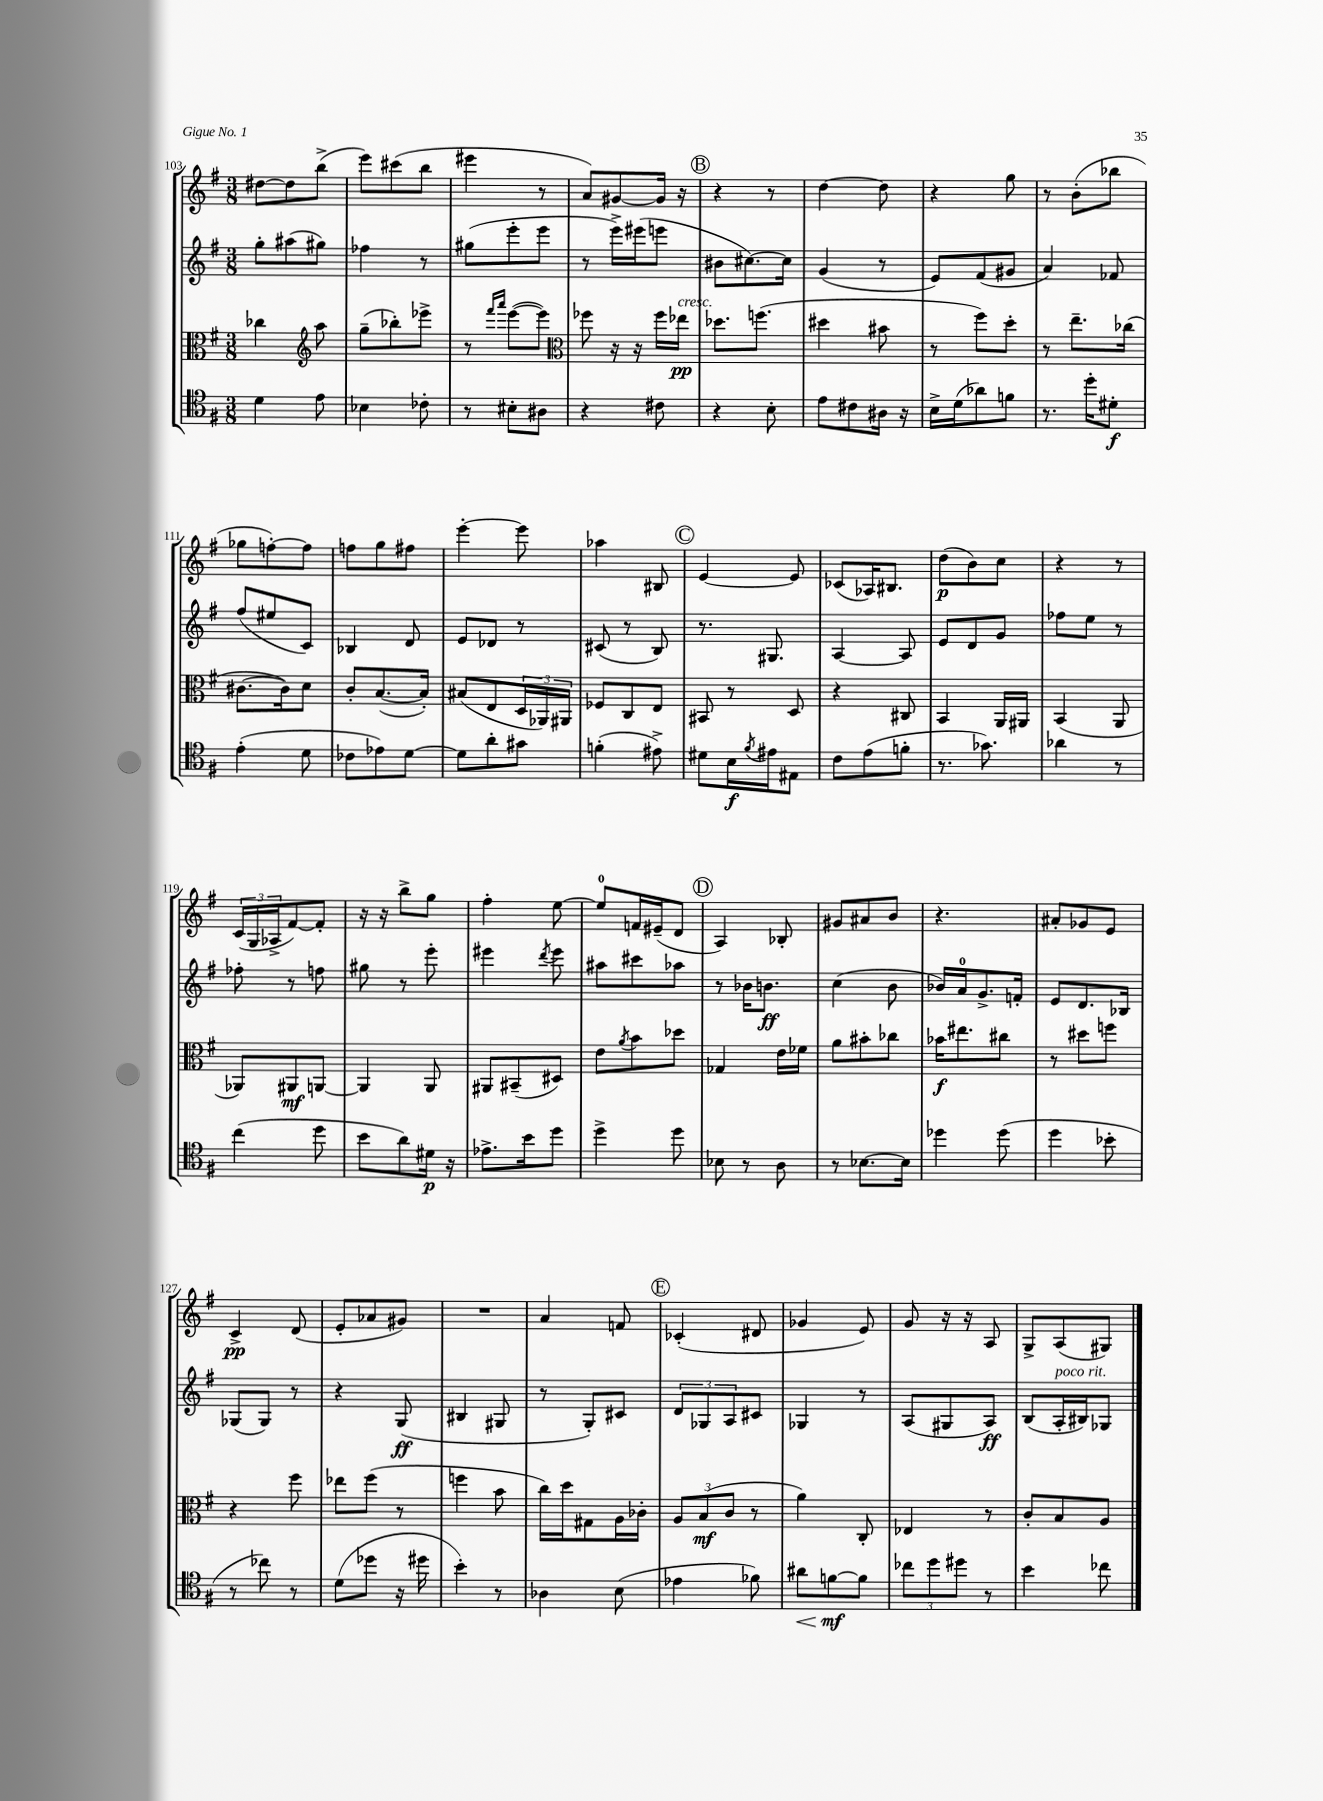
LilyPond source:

<<
\new StaffGroup <<
\new Staff = "s0" {
    \clef treble \key g \major \numericTimeSignature \time 3/8
    dis''8~ dis''8 b''8->( |
    e'''8) cis'''8( b''8 |
    eis'''4 r8 |
    a'8) gis'8~ gis'16 r16 |
    \mark \markup { \circle "B" } r4 r8 |
    d''4~ d''8 |
    r4 g''8 |
    r8 b'8-.( bes''8 |
    ges''8 f''8~-.) f''8 |
    f''8 g''8 fis''8 |
    e'''4~-. e'''8 |
    aes''4 bis8 |
    \mark \markup { \circle "C" } e'4~ e'8 |
    ces'8( aes16) bis8. |
    d''8\p( b'8) c''8 |
    r4 r8 |
    \tuplet 3/2 { c'16( g16 aes16-> } fis'8~) fis'8-. |
    r16 r16 b''8-> g''8 |
    fis''4-. e''8~ |
    e''8-0 f'16 eis'16--( d'8 |
    \mark \markup { \circle "D" } a4) bes8-. |
    gis'8 ais'8 b'8 |
    r4. |
    ais'8-. ges'8 e'8 |
    c'4->\pp d'8( |
    e'8-. aes'8 gis'8) |
    R4. |
    a'4 f'8 |
    \mark \markup { \circle "E" } ces'4-.( dis'8 |
    ges'4 e'8) |
    g'8 r16 r16 a8 |
    g8-> a8( gis8) \bar "|." |
}
\new Staff = "s1" {
    \clef treble \key g \major \numericTimeSignature \time 3/8
    g''8-. ais''8( gis''8) |
    fes''4 r8 |
    gis''8( e'''8-. e'''8 |
    r8 e'''16->) eis'''16( e'''8 |
    \mark \markup { \circle "B" } bis'8 cis''8.~) cis''16 |
    g'4( r8 |
    e'8) fis'8( gis'8 |
    a'4) fes'8 |
    fis''8( eis''8 c'8) |
    bes4 d'8 |
    e'8 des'8 r8 |
    cis'8( r8 b8) |
    \mark \markup { \circle "C" } r8. gis8. |
    a4~ a8 |
    e'8 d'8 g'8 |
    fes''8 e''8 r8 |
    fes''8-. r8 f''8 |
    gis''8 r8 e'''8-. |
    eis'''4 \acciaccatura { d'''8 } eis'''8 |
    ais''8 cis'''8 aes''8 |
    \mark \markup { \circle "D" } r8 bes'16 b'8.\ff |
    c''4( b'8 |
    bes'16) a'16-0 g'8.-> f'16-. |
    e'8 d'8. bes16 |
    ges8( ges8) r8 |
    r4 g8\ff( |
    bis4 gis8 |
    r8 g8-.) cis'8 |
    \mark \markup { \circle "E" } \tuplet 3/2 { d'8 ges8 a8 } cis'8 |
    ges4 r8 |
    a8( gis8 a8\ff) |
    b8( a16-.^\markup { \italic "poco rit." } bis16) ges8 \bar "|." |
}
\new Staff = "s2" {
    \clef alto \key g \major \numericTimeSignature \time 3/8
    ces''4 \clef treble a''8 |
    g''8--( bes''8-.) ees'''8-> |
    r8 \grace { fis'''16 a'''16 } e'''8~( e'''8) |
    \clef alto fes''8 r16 r16 fes''16 ees''16\pp^\markup { \italic "cresc." } |
    \mark \markup { \circle "B" } des''8. f''8.( |
    dis''4 bis'8 |
    r8 fis''8) d''8-. |
    r8 e''8.-- ces''16( |
    cis'8.~ cis'16) d'8 |
    c'8-. b8.~( b16-.) |
    bis8( e8 \tuplet 3/2 { d16 aes,16) ais,16 } |
    fes8 c8 e8 |
    \mark \markup { \circle "C" } bis,8 r8 d8 |
    r4 cis8 |
    b,4 a,16 ais,16 |
    b,4( a,8 |
    aes,8) ais,8\mf a,8~ |
    a,4 a,8 |
    ais,8 bis,8--( dis8) |
    e'8 \acciaccatura { a'8 } b'8 des''8 |
    \mark \markup { \circle "D" } ges4 e'16 fes'16 |
    a'8 bis'8-. ces''8 |
    bes'16\f eis''8. cis''8 |
    r8 dis''8 f''8 |
    r4 fis''8 |
    ees''8 fis''8( r8 |
    f''4 b'8 |
    c''16) d''16 gis8 a16 ces'16-. |
    \mark \markup { \circle "E" } \tuplet 3/2 { a8 b8\mf( c'8 } r8 |
    a'4) c8-. |
    ees4 r8 |
    c'8-. b8 a8 \bar "|." |
}
\new Staff = "s3" {
    \clef tenor \key g \major \numericTimeSignature \time 3/8
    d'4 e'8 |
    bes4 ces'8-. |
    r8 bis8-. ais8 |
    r4 cis'8 |
    \mark \markup { \circle "B" } r4 b8-. |
    e'8 cis'8 ais16 r16 |
    b16-> d'16( aes'8) f'8 |
    r8. d''16-. dis'8-.\f |
    e'4-.( d'8 |
    ces'8 ees'8) d'8~ |
    d'8 a'8-. gis'8 |
    f'4-.( eis'8->) |
    \mark \markup { \circle "C" } dis'8 b16\f \acciaccatura { fis'8 } eis'16 eis8 |
    c'8 e'8( f'8-. |
    r8. ges'8.) |
    aes'4 r8 |
    c''4( d''8 |
    b'8 a'8) dis'16\p r16 |
    ees'8.-> b'16 d''8 |
    d''4-> d''8 |
    \mark \markup { \circle "D" } bes8 r8 a8 |
    r8 bes8.~ bes16 |
    des''4 des''8( |
    d''4 bes'8-. |
    r8 ces''8) r8 |
    d'8( des''8 r16 dis''16 |
    b'4-.) r8 |
    aes4 b8( |
    \mark \markup { \circle "E" } ees'4 fes'8) |
    ais'8\< f'8~\mf\! f'8 |
    \tuplet 3/2 { ces''8 d''8 dis''8 } r8 |
    b'4 ces''8 \bar "|." |
}
>>
>>
\layout { \context { \Score currentBarNumber = #103 } }
